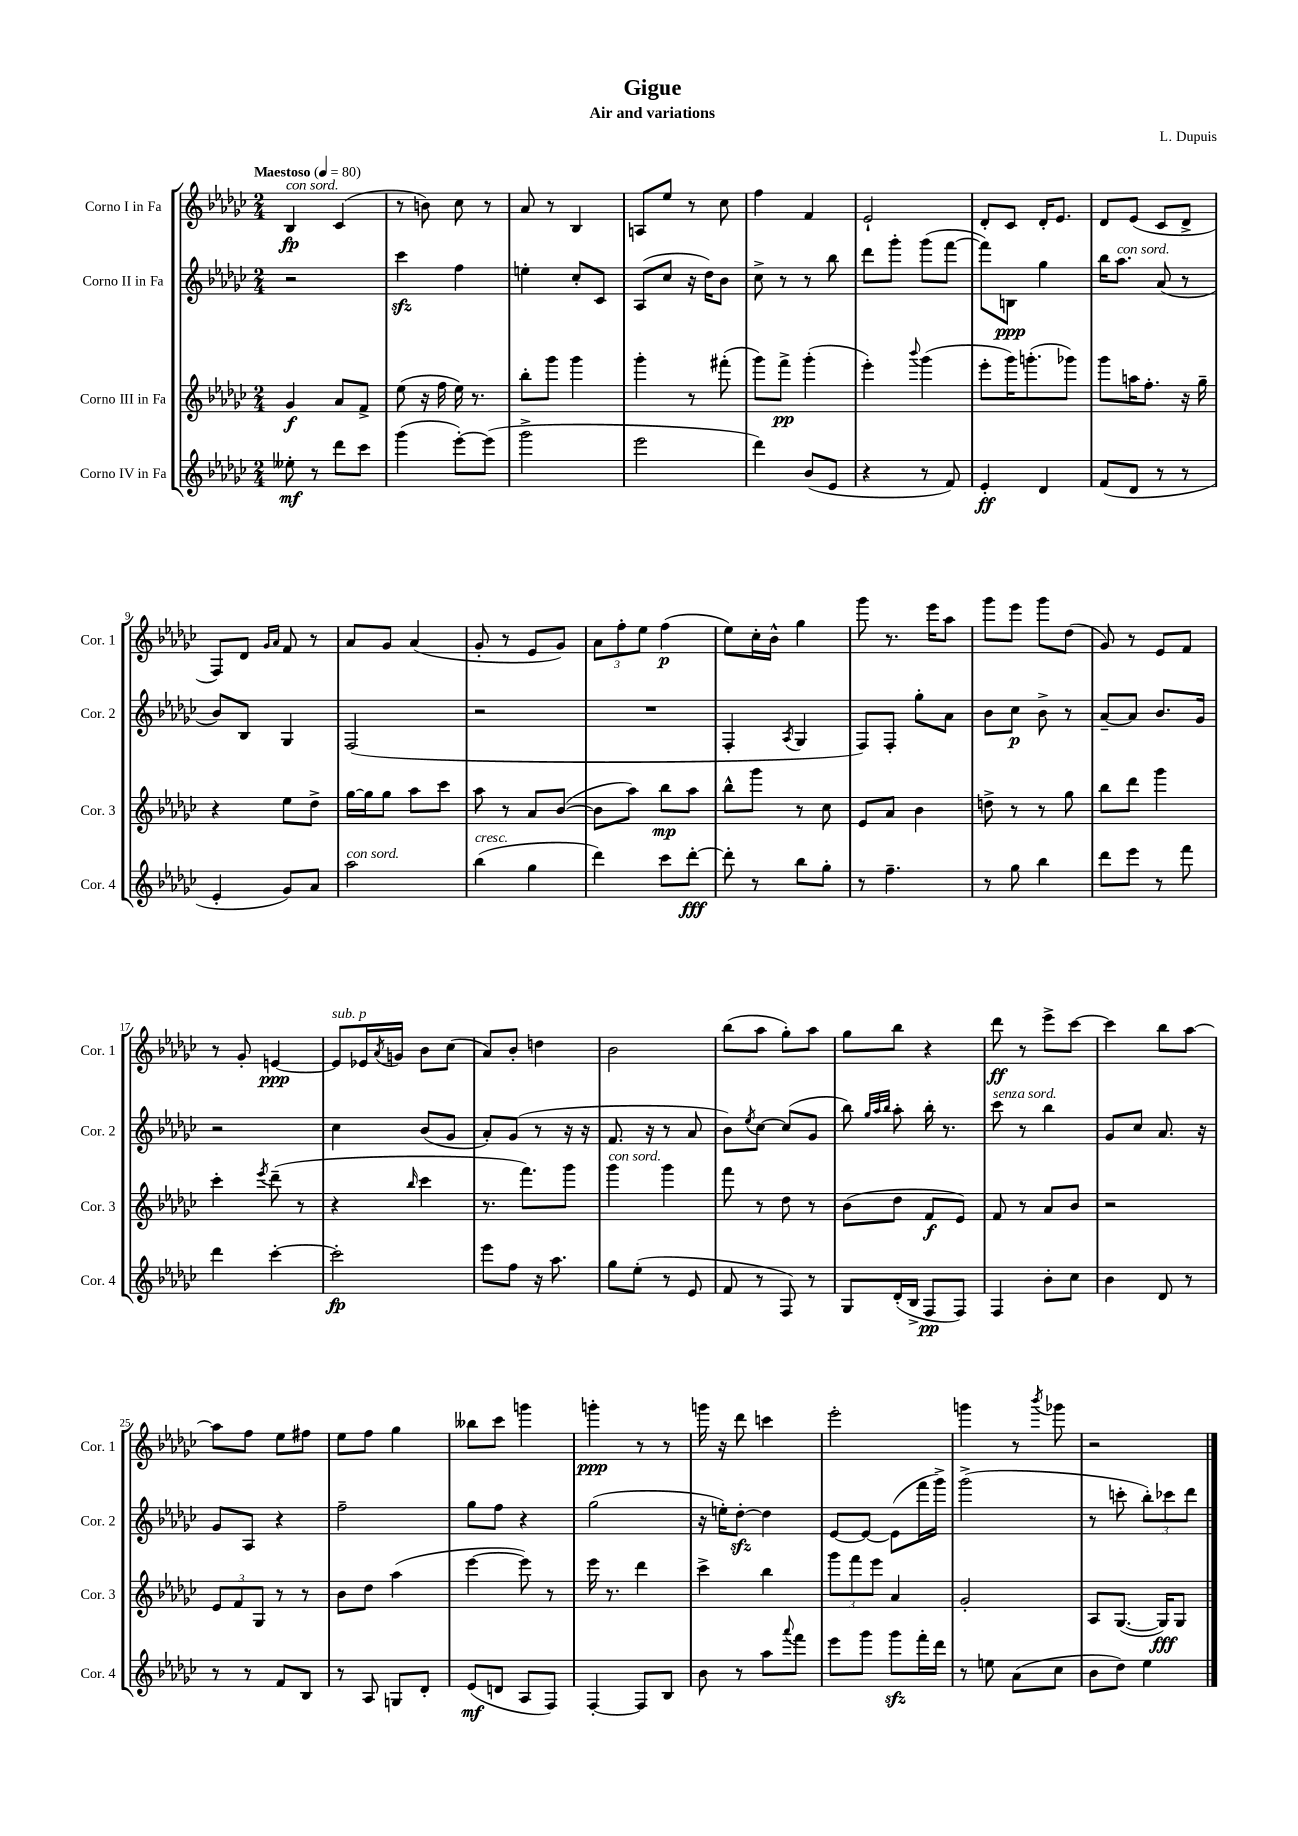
\header { title = "Gigue" composer = "L. Dupuis" subtitle = "Air and variations" }
<<
\new StaffGroup <<
\new Staff = "s0" \with { instrumentName = "Corno I in Fa" shortInstrumentName = "Cor. 1" } {
    \clef treble \key ges \major \numericTimeSignature \time 2/4 \tempo "Maestoso" 4 = 80
    bes4\fp^\markup { \italic "con sord." } ces'4( |
    r8 b'8) ces''8 r8 |
    aes'8 r8 bes4 |
    a8 ees''8 r8 ces''8 |
    f''4 f'4 |
    ees'2-! |
    des'8-. ces'8 des'16-. ees'8. |
    des'8 ees'8( ces'8 des'8-> |
    f8) des'8 \grace { ges'16 aes'16 } f'8 r8 |
    aes'8 ges'8 aes'4( |
    ges'8-. r8 ees'8 ges'8) |
    \tuplet 3/2 { aes'8 f''8-. ees''8 } f''4\p( |
    ees''8) ces''16-. bes'16-^ ges''4 |
    ges'''8 r8. ees'''16 aes''8 |
    ges'''8 ees'''8 ges'''8 des''8( |
    ges'8) r8 ees'8 f'8 |
    r8 ges'8-. e'4~\ppp |
    e'8^\markup { \italic "sub. p" } ees'16 \acciaccatura { aes'8 } g'16 bes'8 ces''8( |
    aes'8) bes'8-. d''4 |
    bes'2 |
    bes''8( aes''8 ges''8-.) aes''8 |
    ges''8 bes''8 r4 |
    des'''8\ff r8 ees'''8-> ces'''8~ |
    ces'''4 bes''8 aes''8~ |
    aes''8 f''8 ees''8 fis''8 |
    ees''8 f''8 ges''4 |
    beses''8 ces'''8 g'''4 |
    g'''4-.\ppp r8 r8 |
    g'''16 r16 des'''8 c'''4 |
    ees'''2-. |
    g'''4 r8 \acciaccatura { bes'''8 } ges'''8 |
    r2 \bar "|." |
}
\new Staff = "s1" \with { instrumentName = "Corno II in Fa" shortInstrumentName = "Cor. 2" } {
    \clef treble \key ges \major \numericTimeSignature \time 2/4
    r2 |
    ces'''4\sfz f''4 |
    e''4-. ces''8-. ces'8 |
    aes8( ces''8 r16 des''16) bes'8 |
    ces''8-> r8 r8 bes''8 |
    des'''8 ges'''8-. ges'''8( f'''8~ |
    f'''8) b8\ppp ges''4 |
    bes''16 aes''8.^\markup { \italic "con sord." } aes'8( r8 |
    bes'8) bes8 ges4 |
    f2( |
    r2 |
    R2 |
    f4-. \acciaccatura { aes8 } ges4 |
    f8) f8-. ges''8-. aes'8 |
    bes'8 ces''8\p bes'8-> r8 |
    aes'8~-- aes'8 bes'8. ges'16 |
    r2 |
    ces''4 bes'8( ges'8 |
    aes'8-.) ges'8( r8 r16 r16 |
    f'8. r16 r8 aes'8 |
    bes'8) \acciaccatura { ees''8 } ces''8~ ces''8( ges'8 |
    bes''8) \grace { ges''32 aes''32 bes''32 } aes''8-. bes''16-. r8. |
    ces'''8^\markup { \italic "senza sord." } r8 bes''4 |
    ges'8 ces''8 aes'8. r16 |
    ges'8 aes8 r4 |
    f''2-- |
    ges''8 f''8 r4 |
    ges''2( |
    r16 e''16-.) des''8~-.\sfz des''4 |
    ees'8~ ees'8~ ees'8( f'''16 ges'''16->) |
    ges'''2->( |
    r8 c'''8-. \tuplet 3/2 { bes''8-.) ces'''8 des'''8 } \bar "|." |
}
\new Staff = "s2" \with { instrumentName = "Corno III in Fa" shortInstrumentName = "Cor. 3" } {
    \clef treble \key ges \major \numericTimeSignature \time 2/4
    ges'4\f aes'8 f'8-> |
    ees''8( r16 f''16 ees''16) r8. |
    bes''8-. ges'''8 ges'''4 |
    ges'''4-. r8 fis'''8-.( |
    ges'''8) f'''8->\pp ges'''4-.( |
    ees'''4-.) \appoggiatura { bes'''8 } ges'''4( |
    ees'''8-. ges'''16) g'''8.-.( ges'''8) |
    ges'''8 a''16 f''8.-. r16 ges''16-- |
    r4 ees''8 des''8-> |
    ges''16~ ges''16 ges''8 aes''8 ces'''8 |
    aes''8 r8 aes'8 bes'8~( |
    bes'8 aes''8) bes''8\mp aes''8 |
    bes''8-^ ges'''8 r8 ces''8 |
    ees'8 aes'8 bes'4 |
    d''8-> r8 r8 ges''8 |
    bes''8 des'''8 ges'''4 |
    ces'''4-. \acciaccatura { ees'''8 } des'''8--( r8 |
    r4 \grace { bes''16 } ces'''4 |
    r8. f'''8.) ges'''8 |
    ges'''4^\markup { \italic "con sord." } ges'''4 |
    f'''8 r8 des''8 r8 |
    bes'8( des''8 f'8\f ees'8) |
    f'8 r8 aes'8 bes'8 |
    r2 |
    \tuplet 3/2 { ees'8 f'8 ges8 } r8 r8 |
    bes'8 des''8 aes''4( |
    ees'''4~ ees'''8) r8 |
    ees'''16 r8. des'''4 |
    ces'''4-> bes''4 |
    \tuplet 3/2 { ges'''8 f'''8 ees'''8 } aes'4 |
    ges'2-. |
    aes8 ges8.~( ges16\fff) ges8 \bar "|." |
}
\new Staff = "s3" \with { instrumentName = "Corno IV in Fa" shortInstrumentName = "Cor. 4" } {
    \clef treble \key ges \major \numericTimeSignature \time 2/4
    eeses''8-.\mf r8 des'''8 ces'''8 |
    ges'''4( ees'''8~-.) ees'''8( |
    ges'''2-> |
    ees'''2 |
    des'''4) bes'8( ees'8 |
    r4 r8 f'8) |
    ees'4-.\ff des'4 |
    f'8( des'8 r8 r8 |
    ees'4-. ges'8) aes'8 |
    aes''2^\markup { \italic "con sord." } |
    bes''4^\markup { \italic "cresc." }( ges''4 |
    des'''4) ces'''8 des'''8~-.\fff |
    des'''8-. r8 bes''8 ges''8-. |
    r8 f''4.-- |
    r8 ges''8 bes''4 |
    des'''8 ees'''8 r8 f'''8 |
    des'''4 ces'''4~-. |
    ces'''2-.\fp |
    ees'''8 f''8 r16 aes''8. |
    ges''8 ees''8-.( r8 ees'8 |
    f'8 r8 f8) r8 |
    ges8 des'16-.( bes16-> f8\pp f8) |
    f4 bes'8-. ces''8 |
    bes'4 des'8 r8 |
    r8 r8 f'8 bes8 |
    r8 aes8 g8 des'8-. |
    ees'8\mf( d'8 aes8 f8) |
    f4~-. f8 bes8 |
    bes'8 r8 aes''8 \appoggiatura { aes'''8 } f'''8 |
    ees'''8 ges'''8 ges'''8\sfz f'''16-. des'''16 |
    r8 e''8 aes'8( ces''8 |
    bes'8 des''8) ees''4 \bar "|." |
}
>>
>>
